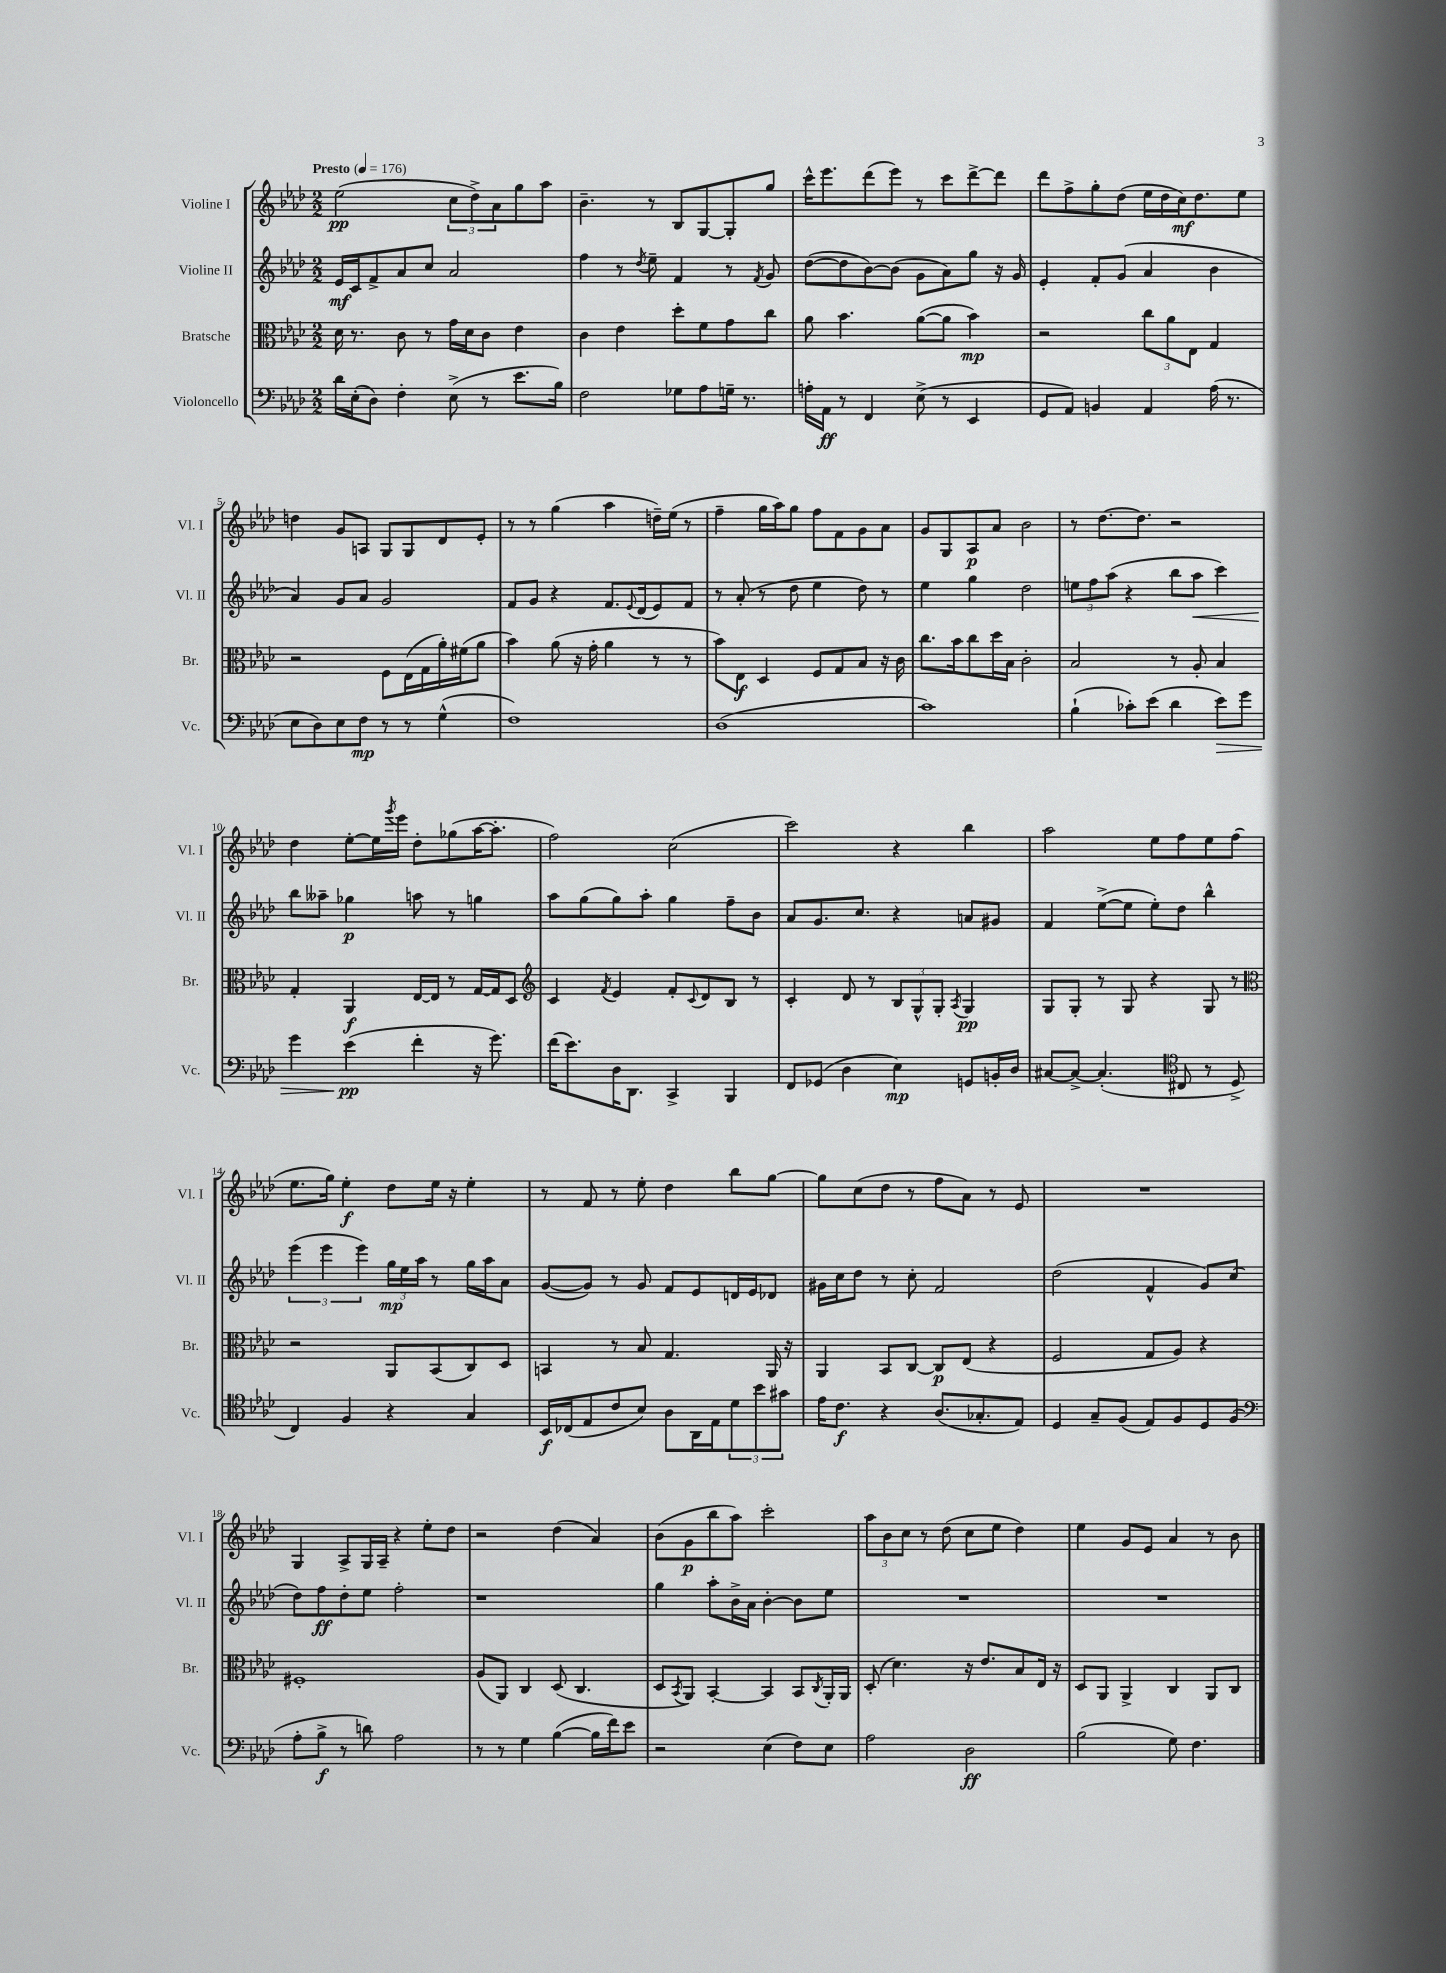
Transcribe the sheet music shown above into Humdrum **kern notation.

**kern	**kern	**kern	**kern
*staff4	*staff3	*staff2	*staff1
*clefF4	*clefC3	*clefG2	*clefG2
*k[b-e-a-d-]	*k[b-e-a-d-]	*k[b-e-a-d-]	*k[b-e-a-d-]
*M2/2	*M2/2	*M2/2	*M2/2
*MM176	*MM176	*MM176	*MM176
16d-\LL	16d-\	16e-/LL	(2ee-\
(16E-'\J	8.r	16c/J	.
8D-\J)	.	8f^/	.
4F'\	8c\	8a-/	.
.	8r	8cc/J	.
(8E-^\	16g\LL	2a-/	12cc\L
.	16d-\J	.	.
.	.	.	12dd-^\)
8r	8c\J	.	.
.	.	.	12a-\
8.e-\L	4e-\	.	8gg\
.	.	.	8aa-\J
16B-\Jk)	.	.	.
=	=	=	=
2F\	4c\	4ff\	4.b-~\
.	4e-\	8r	.
.	.	8qdd-/	.
.	.	8ee-~\	8r
8G-\L	8dd-'\L	4f/	8B-/L
8A-\	8f\	.	[8G/
16G~\Jk	8g\	8r	8G'/]
8.r	.	.	.
.	.	8qf/	.
.	8cc\J	8g/	8gg/J
=	=	=	=
16A'\LL	8a-\	([8dd-\L	16ccc^^\LK
16AA-\JJ	.	.	8.eee-\
8r	4.b-\	8dd-\]	.
4FF/	.	[8b-\)	(8ddd-\
.	.	(8b-\]J	8eee-\J)
(8E-^\	([8a-\L	8g\L	8r
8r	8a-\]J	8a-\)	8ccc\L
4EE-/	4b-\)	8gg\J	[8ddd-^\
.	.	16r	8ddd-\]J
.	.	16g/	.
=	=	=	=
8GG/L	2r	4e-'/	8ddd-\L
8AA-/J)	.	.	8ff^\
4BB/	.	8f'/L	8gg'\
.	.	(8g/J	(8dd-\J
4AA-/	12cc\L	4a-/	16ee-\LL
.	.	.	16dd-\
.	12a-\	.	.
.	.	.	16cc\J)
.	12E-\J	.	.
.	.	.	8.dd-\
(16A-\	4G/	4b-\	.
8.r	.	.	.
.	.	.	8ee-\J
=	=	=	=
8E-\L	2r	4a-/)	4dd\
8D-\)	.	.	.
8E-\	.	8g/L	8g/L
8F\J	.	8a-/J	8A/J
8r	8F\L	2g/	8G/L
8r	(16E-\L	.	8G/
.	16G\	.	.
(4G^^\	16a-'\)	.	8d-/
.	(16f#\J	.	.
.	8a-\J	.	8e-'/J
=	=	=	=
1F)	4b-\)	8f/L	8r
.	.	8g/J	8r
.	(8a-\	4r	(4gg\
.	16r	.	.
.	16g'\	.	.
.	4a-\	8.f/L	4aa-\
.	.	8qqe-/	.
.	.	(16d-/k	.
.	8r	8e-/)	16dd~\LL)
.	.	.	(16ee-\JJ
.	8r	8f/J	8r
=	=	=	=
(1D-	8b-\L)	8r	4ff~\
.	8E-\J	(8a-'/	.
.	4D-/	8r	16gg\LL
.	.	.	16aa-\J)
.	.	8dd-\	8gg\J
.	8F/L	4ee-\	8ff\L
.	8G/	.	8f\
.	8B-/J	8dd-\)	8g\
.	16r	8r	8a-\J
.	16c\	.	.
=	=	=	=
1c)	8.cc\L	4ee-\	8g/L
.	.	.	8G/
.	16b-\k	.	.
.	8cc\	4gg\	8A-/
.	16dd-\L	.	8a-/J
.	16B-\JJ	.	.
.	2c'\	2dd-\	2b-\
=	=	=	=
(4B-`\	2B-/	12ee\L	8r
.	.	12ff\	.
.	.	.	[8.dd-\L
.	.	(12aa-\J	.
8c-'\L)	.	4r	.
.	.	.	8.dd-\]J
(8e-\J	.	.	.
4d-\	8r	8bb-\L	2r
.	8A-'/	8aa-\J	.
8e-\L)	4B-/	4ccc\)	.
8g\J	.	.	.
=	=	=	=
4g\	4G'/	8bb-\L	4dd-\
.	.	8aa--~\J	.
(4e-\	4AA-/	4gg-\	[8ee-'\L
.	.	.	16ee-\]L
.	.	.	8qggg/
.	.	.	16eee-\JJ
4f'\	[16E-/LL	8aa\	8dd-'\L
.	16E-/]JJ	.	.
.	8r	8r	(8gg-\
16r	[16G/LL	4gg\	[16aa-\K
8.g\)	16G/]J	.	8.aa-'\]J
.	8D-/J	.	.
=	=	=	=
*	*clefG2	*	*
(16f\LK	4c/	8aa-\L	2ff\)
8.e-\)	.	.	.
.	.	(8gg\	.
.	8qf/	.	.
16D-\K	4e-/	8gg\)	.
8.DD-\J	.	.	.
.	.	8aa-'\J	.
4CC^/	8f'/L	4gg\	(2cc\
.	8qqc/	.	.
.	8d-/	.	.
4BBB-/	8B-/J	8ff~\L	.
.	8r	8b-\J	.
=	=	=	=
8FF/L	4c'/	8a-/L	2ccc\)
(8GG-/J	.	8.g/	.
4D-\	8d-/	.	.
.	.	8.cc/J	.
.	8r	.	.
4E-\)	12B-/L	4r	4r
.	12G^^/	.	.
.	12G'/J	.	.
.	8qA-/	.	.
8GG/L	4G/	8a/L	4bb-\
16BB'/L	.	8g#/J	.
16D-/JJ	.	.	.
=	=	=	=
[8C#/L	8G/L	4f/	2aa-\
8C#^/_J	8G'/J	.	.
(4.C#'/]	8r	([8ee-^\L	.
.	8G/	8ee-\]J	.
.	4r	8ee-'\L)	8ee-\L
*clefC4	*	*	*
8C#/	.	8dd-\J	8ff\
8r	8G/	4bb-^^\	8ee-\
8D-^/	8r	.	(8ff\J
=	=	=	=
*	*clefC3	*	*
4C/)	2r	(6eee-\	8.ee-\L
.	.	6eee-\	.
.	.	.	16gg\Jk)
4F/	.	.	4ee-'\
.	.	6eee-\)	.
4r	8AA-/L	24gg\LL	8dd-\L
.	.	24ee-\	.
.	.	24aa-\JJ	.
.	(8BB-/	8r	16ee-\Jk
.	.	.	16r
4G/	8C/)	16gg\LL	4ee-'\
.	.	16aa-\J	.
.	8D-/J	8a-\J	.
=	=	=	=
16BB-/LL	4BB/	([8g/L	8r
(16C-/J	.	.	.
8E-/	.	8g/]J)	8f/
8c/	8r	8r	8r
8B-/J)	8B-/	8g/	8ee-'\
8A-\L	4.G/	8f/L	4dd-\
16AA-\L	.	8e-/	.
16E-\J	.	.	.
12d-\	.	16d/L	8bb-\L
.	.	16e-/J	.
12b-\	.	.	.
.	16AA-/	8d-/J	[8gg\J
12g#\J	.	.	.
.	16r	.	.
=	=	=	=
16e-\LK	4AA-/	16g#\LL	8gg\]L
8.c\J	.	16cc\J	.
.	.	8dd-\J	(8cc\
4r	8BB-/L	8r	8dd-\J
.	[8C/J	8cc'\	8r
(8.A-/L	8C/]L	2f/	8ff\L
.	(8E-/J	.	8a-\J)
8.G-'/	.	.	.
.	4r	.	8r
8E-/J)	.	.	8e-/
=	=	=	=
4D-/	2F/	(2dd-\	1r
8G~/L	.	.	.
(8F/J	.	.	.
8E-/L)	8G/L	4f^^/	.
8F/	8A-/J)	.	.
8D-/	4r	8g/L)	.
(8F/J	.	(8cc/J	.
=	=	=	=
*clefF4	*	*	*
8A-'\L	1F#'	8dd-\L)	4G/
8B-^\J	.	8ff\	.
8r	.	8dd-'\	8A-^/L
8d\)	.	8ee-\J	16G/L
.	.	.	16A-~/JJ
2A-\	.	2ff'\	4r
.	.	.	8ee-'\L
.	.	.	8dd-\J
=	=	=	=
8r	(8A-/L	1r	2r
8r	8AA-/J)	.	.
4G\	4C/	.	.
([4B-\	(8D-/	.	(4dd-\
.	4.C/	.	.
16B-\]LL	.	.	4a-/)
16f\J)	.	.	.
8e-\J	.	.	.
=	=	=	=
2r	8D-/L	4gg\	(8b-\L
.	8qBB-/	.	.
.	8AA-/J)	.	8g\
.	[4BB-'/	8aa-'\L	8bb-\
.	.	16b-^\L	8aa-\J)
.	.	16a-\JJ	.
(4E-\	4BB-/]	[4b-'\	2ccc'\
8F\L)	8BB-/L	8b-\]L	.
.	8qC/	.	.
8E-\J	16AA-'/L	8ee-\J	.
.	16AA-/JJ	.	.
=	=	=	=
2A-\	(8D-'/	1r	12aa-\L
.	.	.	12b-\
.	4.d-\)	.	.
.	.	.	12cc\J
.	.	.	8r
.	.	.	(8dd-\
2D-\	16r	.	8cc\L
.	8.e-/L	.	.
.	.	.	8ee-\J
.	8B-/	.	4dd-\)
.	16E-/Jk	.	.
.	16r	.	.
=	=	=	=
(2B-\	8D-/L	1r	4ee-\
.	8AA-/J	.	.
.	4AA-^/	.	8g/L
.	.	.	8e-/J
8G\)	4C/	.	4a-/
4.F\	.	.	.
.	8AA-/L	.	8r
.	8C/J	.	8b-\
==	==	==	==
*-	*-	*-	*-
